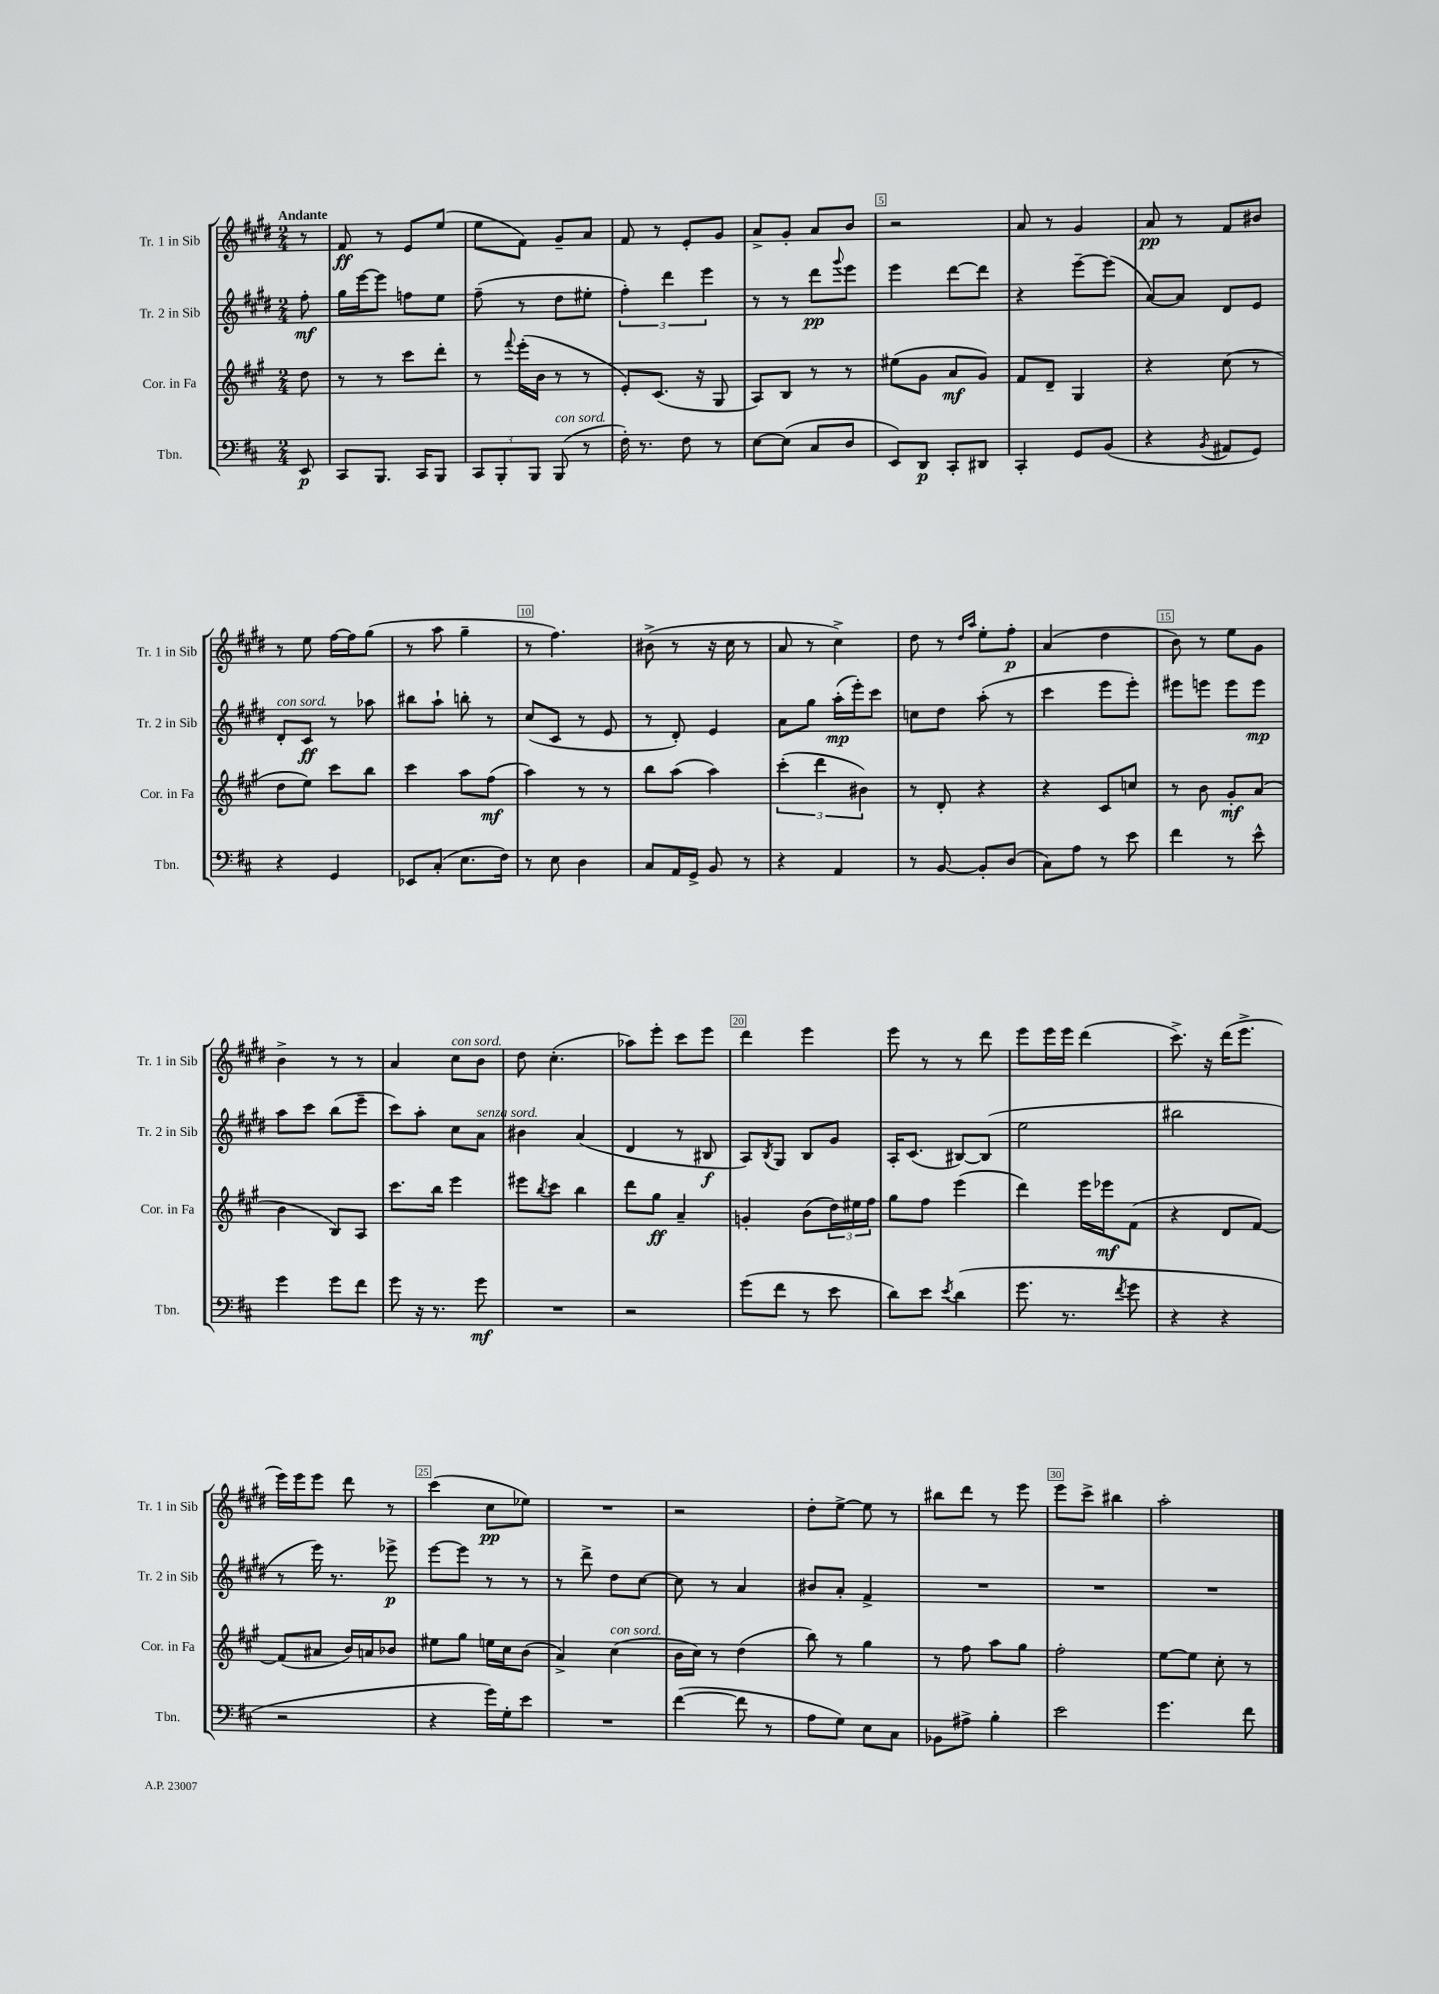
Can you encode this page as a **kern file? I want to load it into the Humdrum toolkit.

**kern	**kern	**kern	**kern
*staff4	*staff3	*staff2	*staff1
*clefF4	*clefG2	*clefG2	*clefG2
*k[f#c#]	*k[f#c#g#]	*k[f#c#g#d#]	*k[f#c#g#d#]
*M2/4	*M2/4	*M2/4	*M2/4
8EE	8dd	8ff#'	8r
=	=	=	=
8CC#	8r	16gg#	8f#
.	.	[16eee	.
8.BBB	8r	8eee]	8r
.	8ccc#	8ff	8e
16CC#	.	.	.
8BBB	8ddd'	8ee	(8ee
=	=	=	=
12CC#	8r	(8ff#~	8ee
12BBB'	.	.	.
.	8qqfff#	.	.
.	(16eee'	8r	8f#)
12BBB	.	.	.
.	16b	.	.
(8BBB	8r	8dd#	8g#~
8r	8r	8ee#'	8a
=	=	=	=
16F#')	8e')	6ff#')	8f#
8.r	.	.	.
.	(8.c#	.	8r
.	.	6ddd#	.
8F#	.	.	8e'
.	16r	.	.
.	.	6eee	.
8r	8G#	.	8g#
=	=	=	=
[8E	8A)	8r	8a^
(8E]	8B	8r	8g#'
8C#	8r	8ddd#	8a
.	.	8qqggg#	.
8D	8r	8eee	8b
=	=	=	=
8EE)	(8ee#	4eee	2r
8DD	8g#	.	.
8CC#'	8a	[8ddd#	.
8DD#	8g#)	8ddd#]	.
=	=	=	=
4CC#'	8f#	4r	8a
.	8d~	.	8r
8GG	4G#	[8eee~	4g#
(8BB	.	(8eee]	.
=	=	=	=
4r	4r	[8a)	8a
.	.	8a]	8r
8qBB	.	.	.
8AA#	(8cc#	8d#	8f#
8GG)	8r	8e	8b#
=	=	=	=
4r	8dd	8d#'	8r
.	8ee)	8c#	8ee
4GG	8ccc#	8r	[16ff#
.	.	.	16ff#]
.	8bb	8aa-	(8gg#
=	=	=	=
8EE-	4ccc#	8bb#	8r
(8C#'	.	8aa`	8aa
8.E	8aa	8bb'	4gg#~
.	(8ff#	8r	.
16F#)	.	.	.
=	=	=	=
8r	4aa)	(8cc#	8r
8E	.	8c#	4.ff#)
4D	8r	8r	.
.	8r	8e	.
=	=	=	=
8C#	8bb	8r	(8b#^
16AA	(8aa	8d#')	8r
16GG^	.	.	.
8BB	4aa)	4e	16r
.	.	.	16cc#
8r	.	.	8r
=	=	=	=
4r	(6ccc#'	8a	8a
.	.	8gg#	8r
.	6ddd	.	.
4AA	.	(16aa'	4cc#^)
.	.	16eee')	.
.	6b#)	.	.
.	.	8ccc#	.
=	=	=	=
8r	8r	8cc	8dd#
[8BB	8d'	8dd#	8r
.	.	.	16qqdd#
.	.	.	16qqaa
8BB']	4r	(8aa'	8ee'
(8D	.	8r	8ff#'
=	=	=	=
8C#)	4r	4ccc#	(4a
8A	.	.	.
8r	8c#	8eee	4dd#
8e	8cc	8eee')	.
=	=	=	=
4f#	8r	8eee#	8b)
.	8b	8eee	8r
8r	8g#'	8eee	8ee
8e^^	(8a	8eee	8g#
=	=	=	=
4g	4b	8aa	4b^
.	.	8ccc#	.
8g	8B)	(8bb	8r
8f#	8A	8eee~	8r
=	=	=	=
8g	8.ccc#	8ccc#)	4a
16r	.	8aa'	.
8.r	16bb	.	.
.	4eee	8cc#	8cc#
8g	.	8a	8b
=	=	=	=
2r	8eee#	4b#	8dd#
.	8qbb	.	.
.	8ccc#	.	(4.cc#'
.	4bb	(4a	.
=	=	=	=
2r	8ddd	4d#	8aa-)
.	8gg#	.	8eee'
.	4a~	8r	8ccc#
.	.	8B#	8eee
=	=	=	=
(8g	4g'	8A)	4ddd#
.	.	8qB	.
8f#	.	8G#	.
8r	(8b	8B	4eee
8e	24dd)	8g#	.
.	24ee#	.	.
.	24ff#	.	.
=	=	=	=
8d)	8gg#	16A'	8eee
.	.	(8.c#	.
8e	8ff#	.	8r
8qe	.	.	.
(4d	(4eee	[8B#)	8r
.	.	(8B#]	8ddd#
=	=	=	=
8.g	4ddd)	2ee	8eee
.	.	.	16eee
8.r	.	.	16eee
.	16eee	.	(4ddd#
.	16eee-	.	.
8qf#	.	.	.
8g	(8f#	.	.
=	=	=	=
4r	4r	2bb#	8.ccc#^)
.	.	.	16r
4r	8d	.	(16ddd#
.	.	.	8.eee^
.	[8f#)	.	.
=	=	=	=
2r	(8f#]	8r	16eee)
.	.	.	16eee
.	8a#	16eee)	8eee
.	.	8.r	.
.	16b)	.	8ddd#
.	16a	.	.
.	8b-	8eee-^	8r
=	=	=	=
4r	8ee#	[8eee	(4ccc#
.	8gg#	8eee]	.
16g)	16ee	8r	8cc#
16G'	16cc#	.	.
8e	(8b	8r	8ee-)
=	=	=	=
2r	4a^)	8r	2r
.	.	8ddd#^	.
.	(4cc#	8dd#	.
.	.	[8cc#	.
=	=	=	=
([4f#	16b	8cc#]	2r
.	16cc#)	.	.
.	8r	8r	.
8f#]	(4dd	4a	.
8r	.	.	.
=	=	=	=
8A	8bb)	8b#	8dd#'
8G)	8r	8a'	[8ee^
8E	4gg#	4f#^	8ee]
8C#	.	.	8r
=	=	=	=
8BB-	8r	2r	8bb#
8A#^	8ff#	.	8ddd#
4B'	8aa	.	8r
.	8gg#	.	8eee
=	=	=	=
2e	2ff#'	2r	8eee
.	.	.	8ccc#^
.	.	.	4bb#
=	=	=	=
4.g	[8ee	2r	2aa'
.	8ee]	.	.
.	8cc#'	.	.
8f#	8r	.	.
==	==	==	==
*-	*-	*-	*-
